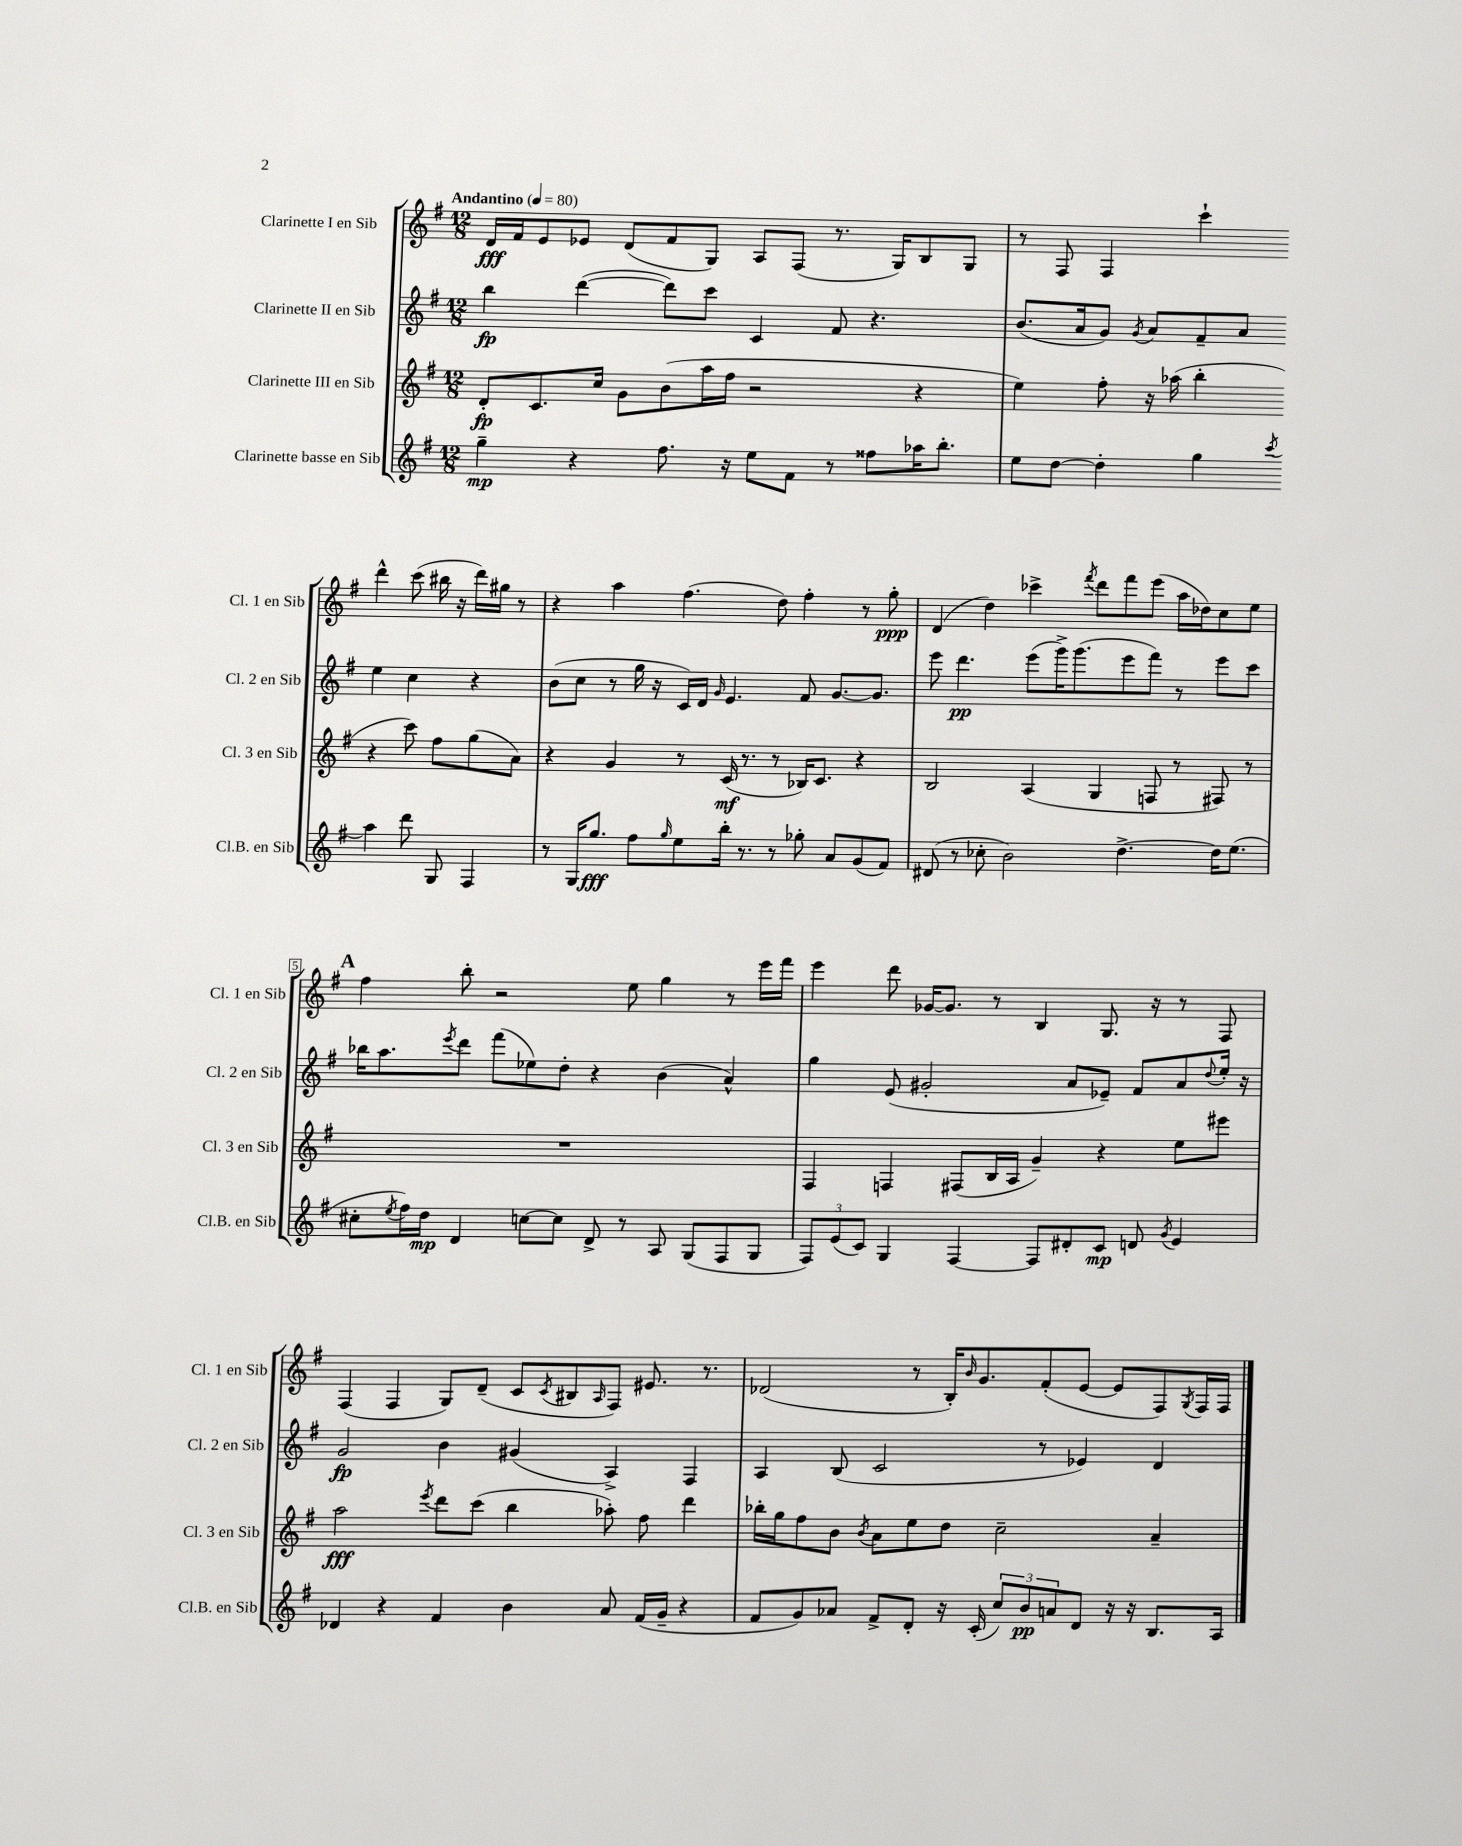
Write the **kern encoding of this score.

**kern	**kern	**kern	**kern
*staff4	*staff3	*staff2	*staff1
*clefG2	*clefG2	*clefG2	*clefG2
*k[f#]	*k[f#]	*k[f#]	*k[f#]
*M12/8	*M12/8	*M12/8	*M12/8
*MM80	*MM80	*MM80	*MM80
4gg~\	8d'/L	4bb\	16d/LL
.	.	.	16f#/J
.	8.c/	.	8e/
4r	.	([4ddd\	8e-/J
.	16cc/Jk	.	.
.	8g\L	.	(8d/L
8.ff#\	(8b\	8ddd\]L)	8f#/
.	16aa\L	8ccc\J	8G/J)
16r	16ff#\JJ	.	.
8ee\L	2r	4c/	8A/L
8f#\J	.	.	(8F#/J
8r	.	8f#/	8.r
8ff##\L	.	4.r	.
.	.	.	16G/LK)
16aa-\K	4r	.	8B/
8.bb'\J	.	.	.
.	.	.	8G/J
=	=	=	=
8ee\L	4ee\)	(8.b/L	8r
[8dd\J	.	.	8F#/
.	.	16a/k	.
4dd'\]	8ff#'\	8g/J)	4F#/
.	.	8qg/	.
.	16r	8a/L	.
.	(16aa-\	.	.
4gg\	4bb'\	8f#~/	4ccc`\
.	.	8a/J	.
8qccc/	.	.	.
4aa\	4r	4ee\	4ddd^^\
8ddd\	8ccc\)	4cc\	(8ccc\
8G/	8ff#\L	.	16bb#\
.	.	.	16r
4F#/	(8gg\	4r	16ddd\LL)
.	.	.	16gg#\JJ
.	8a\J)	.	8r
=	=	=	=
8r	4r	(8b\L	4r
16G/LK	.	8cc\J	.
8.gg/J	.	.	.
.	4g/	8r	4aa\
8ff#\L	.	16gg\	.
.	.	16r	.
16qqgg/	.	.	.
8ee\	8r	16c/LL)	(4.ff#\
.	.	16d/JJ	.
.	.	16qqg/	.
16bb'\Jk	(16c/	4.e/	.
8.r	8.r	.	.
8r	8r	.	8dd\)
8gg-'\	16B-/LK)	8f#/	4ff#'\
.	8.c/J	.	.
8a/L	.	[8.g/L	.
(8g/	4r	.	8r
.	.	8.g/]J	.
8f#/J)	.	.	8gg'\
=	=	=	=
(8d#/	2B/	8eee\	(4d/
8r	.	4.ddd\	.
8cc-'\	.	.	4dd\)
2b\)	.	.	.
.	(4A/	(8eee\L	4ccc-^\
.	.	16ggg^\K)	.
.	.	(8.ggg\	.
.	.	.	8qfff#/
.	4G/	.	8ddd\L
[4.dd^\	.	8eee\	8fff#\
.	8F/	8fff#\J)	(8eee\J
.	8r	8r	16aa\LL
.	.	.	16dd-\J)
16dd\]LK	8F#/)	8eee\L	8cc\
(8.ee\J	.	.	.
.	8r	8ccc\J	8ee\J
=	=	=	=
8cc#'\L	1.r	16bb-\LK	4ff#\
.	.	8.aa\	.
8qee/	.	.	.
16ff#\L)	.	.	.
16dd\JJ	.	.	.
.	.	8qeee/	.
4d/	.	8ddd\J	8bb'\
.	.	(8fff#\L	2r
[8cc\L	.	8ee-\)	.
8cc\]J	.	8dd'\J	.
8d^/	.	4r	.
8r	.	.	8ee\
8A/	.	(4b\	4gg\
(8G/L	.	.	.
8F#/	.	4a^^/)	8r
8G/J	.	.	16eee\LL
.	.	.	16fff#\JJ
=	=	=	=
12F#/L)	4F#/	4gg\	4eee\
(12e/	.	.	.
12c/J)	.	.	.
4G/	4F/	(8e/	8ddd\
.	.	2g#'/	[16g-/LK
.	.	.	8.g-/]J
[4F#/	(8F#/L	.	.
.	16B/L	.	8r
.	16A/JJ	.	.
8F#/]L	4g~/)	.	4B/
8d#'/	.	8a/L	.
8c/J	4r	8e-~/J)	8.G/
8d/	.	8f#/L	.
.	.	.	16r
8qg/	.	.	.
4e/	8ee\L	8a/	8r
.	.	8qqdd/	.
.	8eee#\J	16ee'/Jk	8F#/
.	.	16r	.
=	=	=	=
4d-/	2aa\	2g/	(4F#/
4r	.	.	4F#/
.	8qeee/	.	.
4f#/	8ddd\L	4b\	8G/L)
.	(8ccc\J	.	(8d~/J
4b\	4bb\	(4g#/	8c/L
.	.	.	8qc/
.	.	.	8B#/
.	.	.	16qqA/
8a/	8aa-'\)	4A^/)	8F#/J)
(16f#/LL	8ff#\	.	8.e#/
16g~/JJ	.	.	.
4r	4ddd\	4F#/	.
.	.	.	8.r
=	=	=	=
8f#/L	16bb-'\LL	4A/	(2d-/
.	16gg\J	.	.
8g/)	8ff#\	.	.
8a-/J	8b\J	(8B/	.
.	8qb/	.	.
8f#^/L	8a\L	2c/	.
8d'/J	8ee\	.	8r
16r	8dd\J	.	16B'/LK)
.	.	.	16qqb/
(16c'/	.	.	8.g/
12cc/L)	2cc~\	.	.
12b/	.	.	.
.	.	8r	(8f#'/
12a/	.	.	.
8d/J	.	4e-/)	[8e/J
16r	.	.	8e/]L
16r	.	.	.
8.B/L	4a~/	4d/	8F#/)
.	.	.	8qG/
.	.	.	16F#/L
16A/Jk	.	.	16F#/JJ
==	==	==	==
*-	*-	*-	*-
